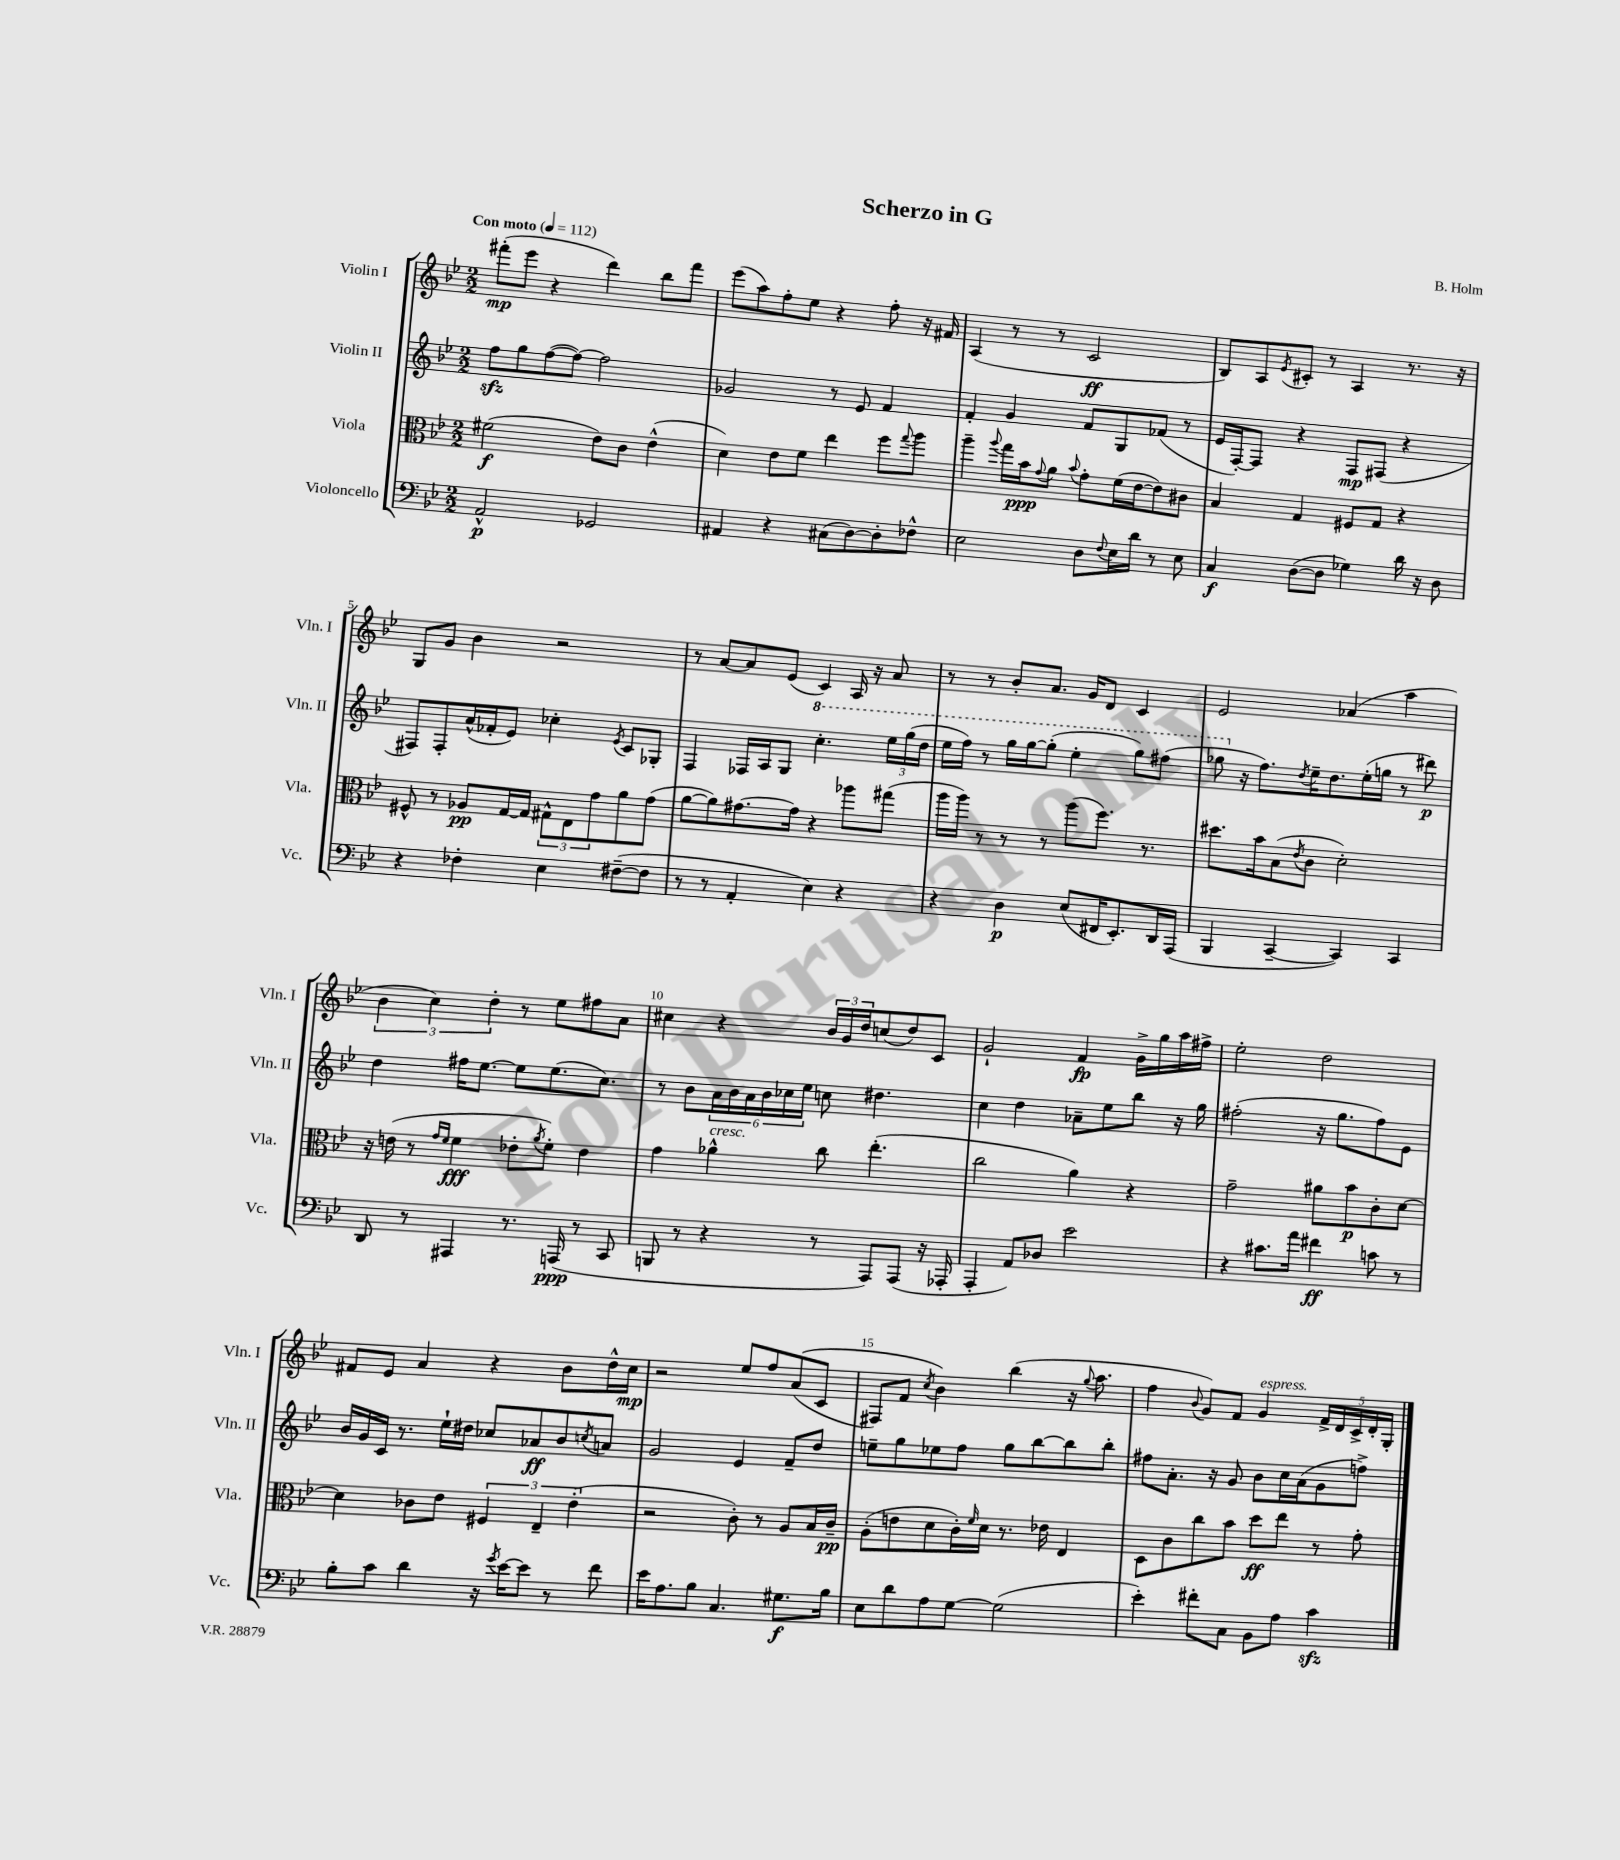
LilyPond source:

\header { title = "Scherzo in G" composer = "B. Holm" }
<<
\new StaffGroup <<
\new Staff = "s0" \with { instrumentName = "Violin I" shortInstrumentName = "Vln. I" } {
    \clef treble \key bes \major \numericTimeSignature \time 2/2 \tempo "Con moto" 4 = 112
    fis'''8-.\mp( ees'''8 r4 d'''4) bes''8 fis'''8 |
    ees'''8( a''8) f''8-. ees''8 r4 f''8-. r16 fis'16 |
    a4( r8 r8 c'2\ff |
    bes8) a8 \acciaccatura { ees'8 } cis'8-. r8 a4 r8. r16 |
    g8 g'8 bes'4 r2 |
    r8 a'8~ a'8 ees'8( c'4) a16 r16 a'8 |
    r8 r8 bes'8-. a'8. g'16 d'8 c'4 |
    ees'2 aes'4( a''4 |
    \tuplet 3/2 { bes'4 c''4) d''4-. } r8 ees''8 fis''8 a'8 |
    cis''4 r4 \tuplet 3/2 { bes'16 g'16 d''16 } c''8( d''8) c'8 |
    g'2-! f'4\fp g'16-> g''16 a''16 fis''16-> |
    ees''2-. d''2 |
    fis'8 ees'8 a'4 r4 bes'8 d''16-^ c''16\mp |
    r2 ees''8 f''8 a'8(\( c'8 |
    fis8) f'8 \acciaccatura { c''8 } bes'4\) bes''4( r16 \appoggiatura { g''8 } a''8. |
    f''4 \appoggiatura { bes'8 } g'8) f'8 g'4^\markup { \italic "espress." } \tuplet 5/4 { f'16-> d'16 c'16-> d'16-. g16-. } \bar "|." |
}
\new Staff = "s1" \with { instrumentName = "Violin II" shortInstrumentName = "Vln. II" } {
    \clef treble \key bes \major \numericTimeSignature \time 2/2
    f''8\sfz g''8 f''8~( f''8~) f''2 |
    ges'2 r8 ees'8 f'4 |
    f'4-. g'4 f'8 g8 fes'8( r8 |
    ees'16 f16~-.) f8 r4 f8\mp fis8( r4 |
    fis8) fis8-. a'16-^( fes'16-. ees'8) ces''4-. \acciaccatura { ees'8 } c'8 ges8-. |
    f4 fes16 a16 g8 \ottava #1 c'''4.-. \tuplet 3/2 { ees'''16 g'''16( d'''16 } |
    ees'''16 f'''16) r8 g'''16 g'''16~ g'''8-.( ees'''4-. g'''8) fis'''8( |
    ges'''8 \ottava #0 r16 f''8.) \acciaccatura { d''8 } ees''16-- d''8. ees''16-.( g''!16 r8 dis'''8\p) |
    d''4 fis''16 ees''8.~ ees''8 ees''8.( c''8.) |
    r8 bes'8 \tuplet 6/4 { a'16 bes'16 a'16 bes'16 ces''16 ees''16 } c''8 dis''4. |
    c''4 d''4 aes'8-- ees''8 bes''8 r16 g''16 |
    fis''2-.( r16 g''8. fis''8) ees'8 |
    bes'16 g'16 c'16 r8. ees''16-! dis''16 ces''8 aes'8\ff bes'8 \acciaccatura { c''8 } a'8 |
    g'2 ees'4 f'8-- d''8 |
    e''8-- g''8 ees''8 f''8 g''8 bes''8~ bes''8 bes''8-. |
    fis''8 a'8.-. r16 g'8 bes'8 c''16 a'16( g'8 f''8->) \bar "|." |
}
\new Staff = "s2" \with { instrumentName = "Viola" shortInstrumentName = "Vla." } {
    \clef alto \key bes \major \numericTimeSignature \time 2/2
    fis'2\f( ees'8) c'8 ees'4-^( |
    d'4) ees'8 f'8 ees''4 f''8 \appoggiatura { g''8 } a''8 |
    a''4-- \appoggiatura { a''8 } g''16 bes'16\ppp \appoggiatura { g'8 } a'8 \appoggiatura { bes'8 } g'8-. f'16( ees'16~ ees'8) cis'8 |
    bes4 g4 fis8 g8 r4 |
    fis8-^ r8 aes8\pp g16~ g16 \tuplet 3/2 { gis8-^ ees8 g'8 } a'8 g'8( |
    a'8~ a'8) gis'8.~ gis'16 r4 aes''8 gis''8( |
    a''16 a''16) r8 r8 r8 a''8( f''8.) r8. |
    dis''8. bes'16 bes8( \acciaccatura { ees'8 } c'8 d'2-.) |
    r16 e'16( r8 \grace { g'16 f'16 } f'4\fff ees'8-. \acciaccatura { a'8 } f'8-.) ees'4 |
    g'4 aes'4-^^\markup { \italic "cresc." } c''8 ees''4.-.( |
    c''2 a'4) r4 |
    g'2-- ais'8 bes'8\p c'8-. d'8~ |
    d'4 ces'8 ees'8 \tuplet 3/2 { fis4 ees4-- ees'4-.( } |
    r2 c'8-.) r8 a8 bes16 c'16--\pp |
    a8-.( e'8 d'8 c'16-.) \grace { f'16 } d'16 r8. ees'16 ees4 |
    d8 c'8 c''8 bes'8 d''8\ff ees''8 r8 g'8-. \bar "|." |
}
\new Staff = "s3" \with { instrumentName = "Violoncello" shortInstrumentName = "Vc." } {
    \clef bass \key bes \major \numericTimeSignature \time 2/2
    a,2-^\p ges,2 |
    ais,4 r4 cis8( d8~) d8-. fes8-^ |
    ees2 d8 \appoggiatura { f8 } ees16 d'16 r8 ees8 |
    c4\f d8~( d8 ges4) d'16 r16 d8 |
    r4 fes4-. ees4 fis8~--( fis8 |
    r8 r8 a,4-. ees4) r4 |
    r4 d4\p ees8( fis,16 ees,8.-.) d,16 a,,16( |
    bes,,4 c,4~-- c,4) c,4 |
    d,8 r8 ais,,4 r8. a,,16\ppp( r8 c,8 |
    b,,8 r8 r4 r8 a,,8) a,,8( r16 aes,,16-. |
    a,,4-. a,8) des8 ees'2 |
    r4 cis'8. a'16 fis'4\ff c'8 r8 |
    bes8-. c'8 d'4 r16 \acciaccatura { g'8 } ees'16~ ees'8 r8 f'8 |
    ees'16 a8. bes8 c4. gis8.\f bes16 |
    ees8 d'8 a8 g8~ g2( |
    ees'4-.) fis'8-. c8 bes,8 a8 c'4\sfz \bar "|." |
}
>>
>>
\layout { \context { \Score \override BarNumber.break-visibility = ##(#f #t #t) barNumberVisibility = #(every-nth-bar-number-visible 5) } }
